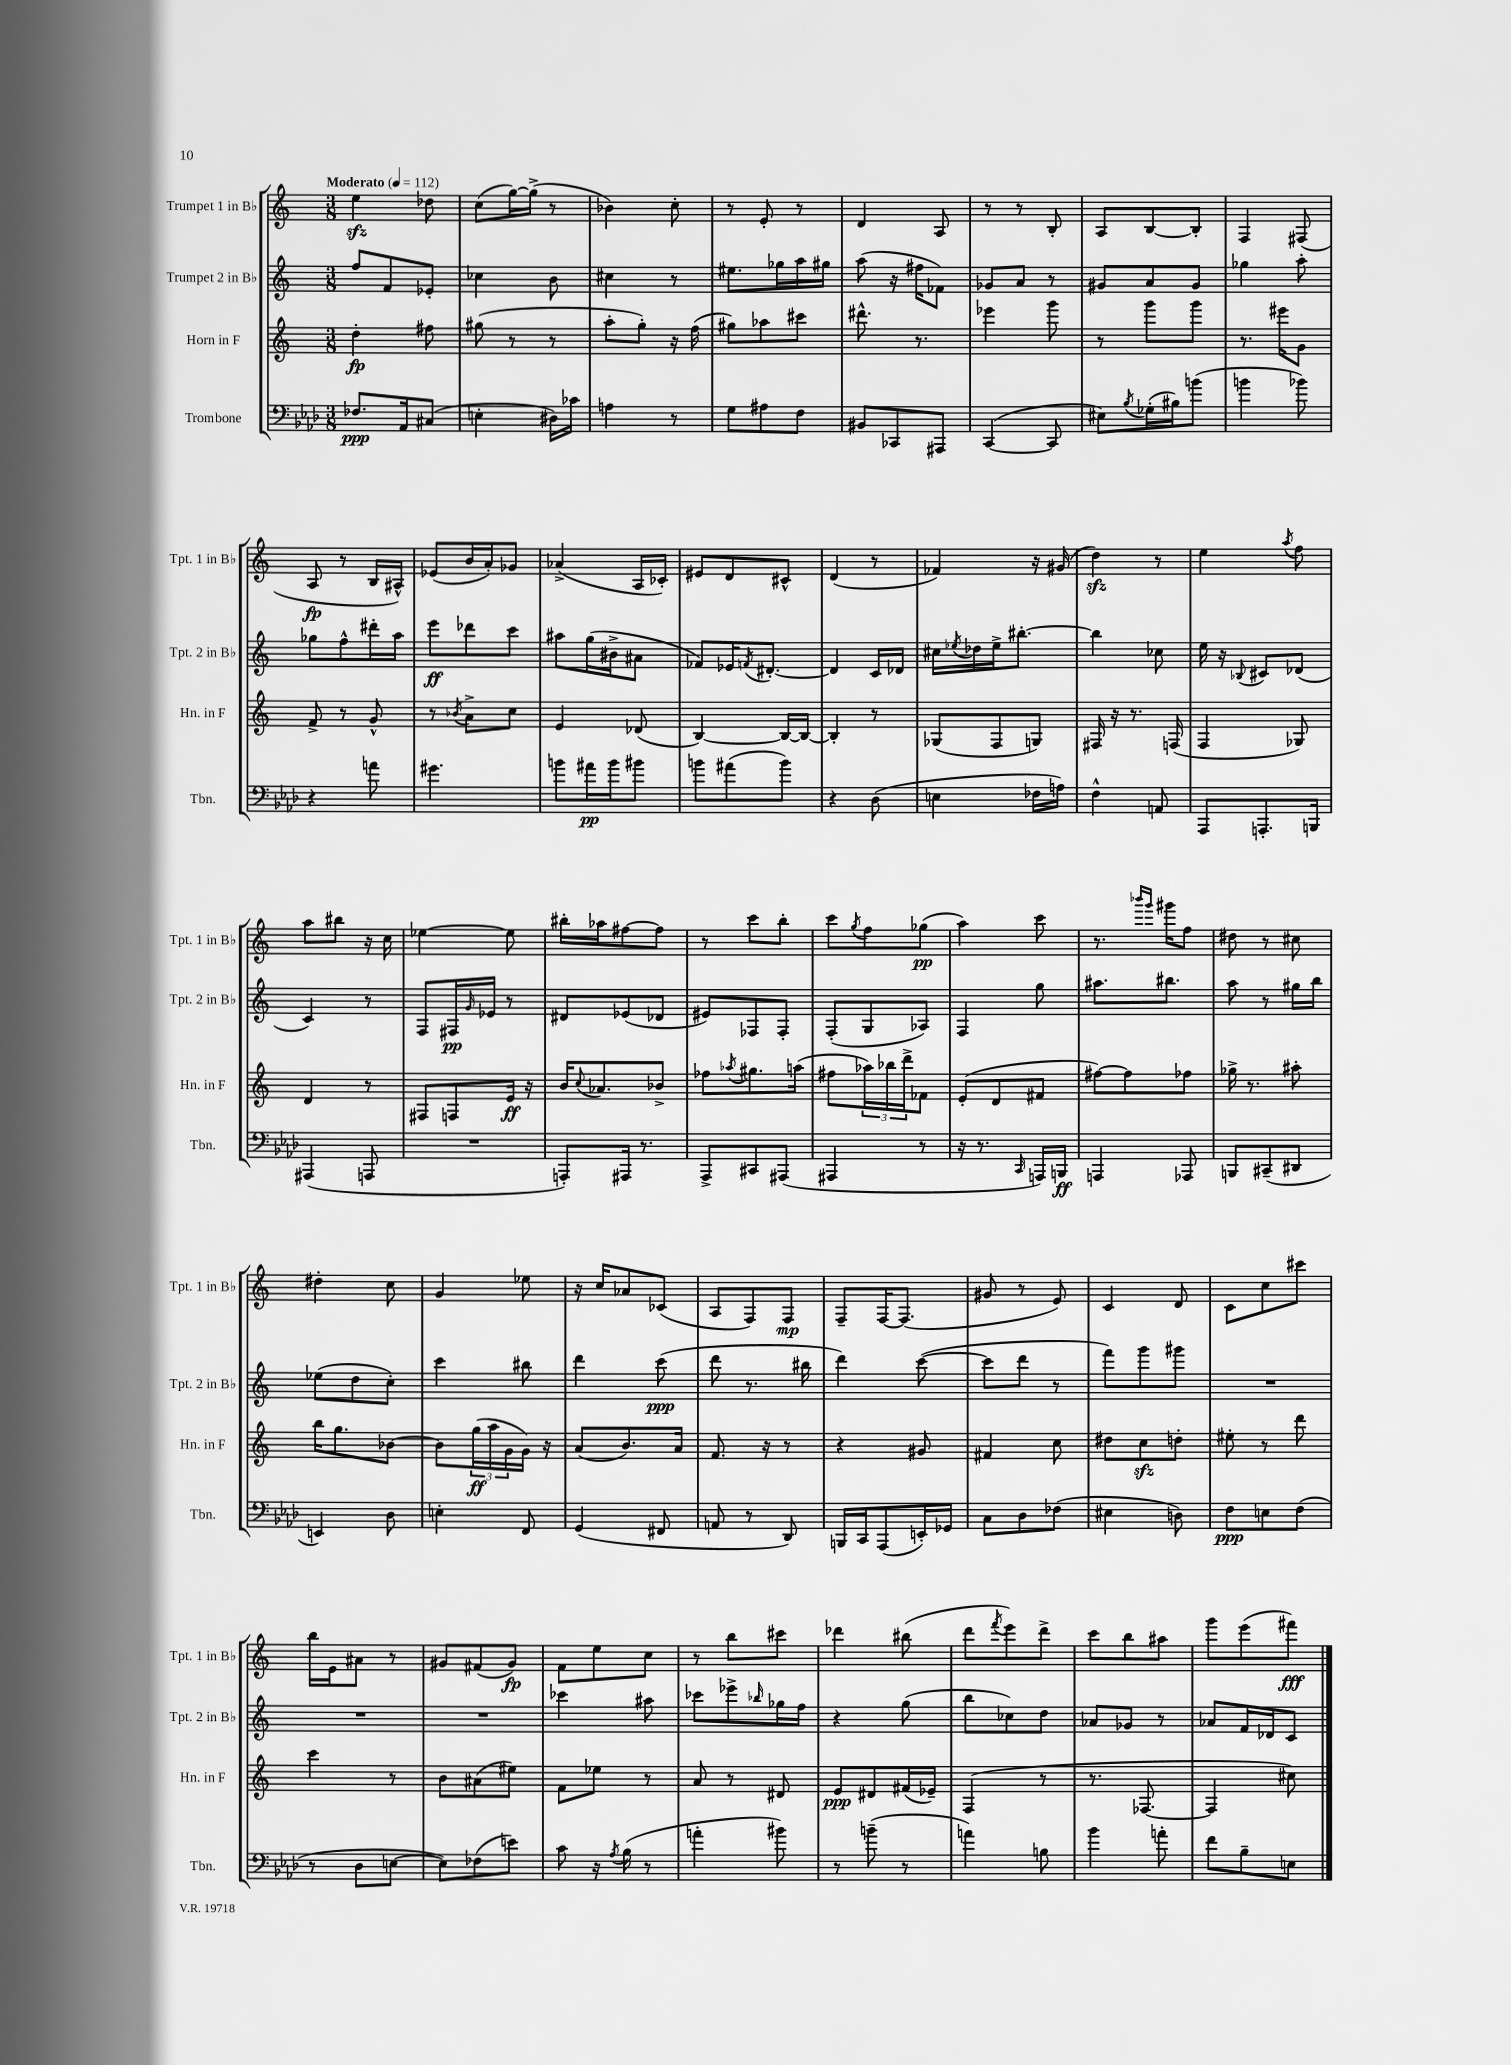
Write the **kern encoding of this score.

**kern	**kern	**kern	**kern
*staff4	*staff3	*staff2	*staff1
*clefF4	*clefG2	*clefG2	*clefG2
*k[b-e-a-d-]	*k[]	*k[]	*k[]
*M3/8	*M3/8	*M3/8	*M3/8
*MM112	*MM112	*MM112	*MM112
8.F-/L	4dd'\	8ff/L	4ee\
.	.	8f/	.
16AA-/k	.	.	.
(8C#/J	8ff#\	8e-'/J	8dd-\
=	=	=	=
4E'\	(8gg#\	4cc-\	(8cc\L
.	8r	.	[16gg\L)
.	.	.	(16gg^\]JJ
16D#\LL)	8r	8b\	8r
16c-\JJ	.	.	.
=	=	=	=
4A\	8aa'\L	4cc#\	4b-\)
.	8gg'\J)	.	.
8r	16r	8r	8cc'\
.	(16ff\	.	.
=	=	=	=
8G\L	8gg#\L)	8.ee#\L	8r
8A#\	8aa-\	.	8e'/
.	.	16gg-\L	.
8F\J	8ccc#\J	16aa\	8r
.	.	16gg#\JJ	.
=	=	=	=
8BB#/L	8.ddd#^^\	(8aa\	4d/
8CC-/	.	16r	.
.	8.r	16ff#\LK	.
8AAA#/J	.	8f-\J)	8A/
=	=	=	=
([4CC/	4eee-\	8g-/L	8r
.	.	8a/J	8r
8CC/]	8ggg\	8r	8B'/
=	=	=	=
8E#\L)	8r	8g#/L	8A/L
8qB-/	.	.	.
(16G-'\L	8ggg\L	8a/	[8B/
16B#\J)	.	.	.
(8b\J	8ggg\J	8g#/J	8B'/]J
=	=	=	=
4b\	8.r	4gg-\	4F/
.	16eee#\LK	.	.
8b-\)	8g\J	8aa'\	(8F#/
=	=	=	=
4r	8f^/	8gg-\L	8A/
.	8r	8ff^^\	8r
8a\	8g^^/	16ddd#'\L	16B/LL
.	.	16aa\JJ	16A#^^/JJ)
=	=	=	=
4.g#\	8r	8eee\L	(8e-/L
.	8qb-/	.	.
.	8a^\L	8ddd-\	16b/L
.	.	.	16a'/J)
.	8cc\J	8ccc\J	8g-/J
=	=	=	=
8b\L	4e/	8aa#\L	(4a-^/
16a#\L	.	(16gg\L	.
16b\J	.	16b#^\J	.
8b#\J	(8d-/	8a#\J	16A/LL
.	.	.	16c-'/JJ)
=	=	=	=
8b\L	[4B/)	8f-/L)	8e#/L
(8a#\	.	16e-/K	8d/
.	.	8qf/	.
.	.	[8.d#'/J	.
8b\J)	16B/_LL	.	8c#^^/J
.	16B/_JJ	.	.
=	=	=	=
4r	4B'/]	4d#/]	(4d/
(8D-\	8r	16c/LL	8r
.	.	16d-/JJ	.
=	=	=	=
4E\	(8G-/L	16cc#\LL	4f-/)
.	.	8qee-/	.
.	.	16dd-\	.
.	8F/	16ee-^\J	.
.	.	[8.bb#'\J	.
16F-\LL	8G/J)	.	16r
16A\JJ)	.	.	(16g#/
=	=	=	=
4F^^\	16F#/	4bb#\]	4dd\)
.	16r	.	.
.	8.r	.	.
8AA/	.	8cc-\	8r
.	(16F/	.	.
=	=	=	=
8AAA-/L	4F/	16ee\	4ee\
.	.	16r	.
.	.	8qqB-/	.
8.AAA'/	.	8c#/L	.
.	.	.	8qaa/
.	8G-/)	(8d-/J	8ff\
16BBB/Jk	.	.	.
=	=	=	=
(4AAA#/	4d/	4c/)	8aa\L
.	.	.	8bb#\J
8AAA/	8r	8r	16r
.	.	.	16cc\
=	=	=	=
4.r	8F#/L	8F/L	[4ee-\
.	8F/	16F#/L	.
.	.	16qqg/	.
.	.	16e-/JJ	.
.	16e/Jk	8r	8ee-\]
.	16r	.	.
=	=	=	=
8AAA'/L)	16b/LK	8d#/L	16bb#'\LL
.	8qqcc/	.	.
.	8.a-/	.	16aa-\J
16AAA#/Jk	.	(8e-/	[8ff#\
8.r	.	.	.
.	8b-^/J	8d-/J	8ff#\]J
=	=	=	=
8AAA-^/L	8ff-\L	8e#/L)	8r
.	8qaa-/	.	.
8CC#/	8.gg#\	8F-/	8ccc\L
(8AAA#/J	.	8F-'/J	8bb'\J
.	(16aa\Jk	.	.
=	=	=	=
4AAA#/	8ff#\L	(8F'/L	8ccc\L
.	.	.	8qgg/
.	24aa-\L)	8G/	8ff\
.	24bb-\	.	.
.	24ddd^\J	.	.
8r	8f-\J	8A-/J)	(8gg-\J
=	=	=	=
16r	(8e'/L	4F/	4aa\)
8.r	.	.	.
.	8d/	.	.
16qqCC/	.	.	.
16AAA/LL)	8f#/J	8gg\	8ccc\
16BBB/JJ	.	.	.
=	=	=	=
4AAA/	[8ff#\L)	8.aa#\L	8.r
.	8ff#\]	.	.
.	.	.	16qqbbb-/LL
.	.	.	16qqggg/JJ
.	.	8.bb#\J	16ggg#\LK
8AAA-/	8ff-\J	.	8ff\J
=	=	=	=
8BBB/L	16gg-^\	8aa\	8dd#\
.	8.r	.	.
(8CC#~/	.	8r	8r
8DD#/J	8aa#'\	16gg#\LL	8cc#\
.	.	16bb\JJ	.
=	=	=	=
4EE/)	16bb\LK	(8ee-\L	4dd#'\
.	8.gg\	.	.
.	.	8dd\	.
8D-\	[8b-\J	8cc'\J)	8cc\
=	=	=	=
4E'\	8b-\]L	4ccc\	4g/
.	(24gg\L	.	.
.	24aa\	.	.
.	24g\	.	.
8FF/	16g\JJ)	8bb#\	8ee-\
.	16r	.	.
=	=	=	=
(4GG/	(8a/L	4ddd\	16r
.	.	.	16cc/LK
.	8.b/)	.	8a-/
8FF#/	.	(8ccc\	(8c-/J
.	16a/Jk	.	.
=	=	=	=
8AA/	8.f/	8ddd\	8A/L
8r	.	8.r	8F/)
.	16r	.	.
8DD-/)	8r	.	8F/J
.	.	16bb#\	.
=	=	=	=
16BBB/LL	4r	4ddd\)	8F~/L
16CC/J	.	.	.
(8AAA-/	.	.	[16F/K
.	.	.	(8.F/]J
16EE'/L)	8g#/	([8ccc\	.
16GG-/JJ	.	.	.
=	=	=	=
8C\L	4f#/	8ccc\]L	8g#/
8D-\	.	8ddd\J	8r
(8F-\J	8cc\	8r	8e/)
=	=	=	=
4E#\	8dd#\L	8fff\L)	4c/
.	8cc\	8ggg\	.
8D\)	8dd'\J	8ggg#\J	8d/
=	=	=	=
8F\L	8ee#'\	4.r	8c\L
8E\	8r	.	8cc\
(8F\J	8ddd\	.	8ccc#\J
=	=	=	=
8r	4ccc\	4.r	16bb\LL
.	.	.	16e\J
8D-\L	.	.	8a#\J
[8E\J	8r	.	8r
=	=	=	=
8E\]L)	8b\L	4.r	8g#/L
(8F-\	(8a#\	.	(8f#/
8e\J)	8ee#\J)	.	8g#/J)
=	=	=	=
8c\	8f\L	4ccc-\	8f\L
16r	8ee-\J	.	8ee\
8qA-/	.	.	.
(16B-\	.	.	.
8r	8r	8aa#\	8cc\J
=	=	=	=
4a'\	8a/	8ccc-\L	8r
.	8r	8eee-^\	8bb\L
.	.	16qqbb-/	.
8b#\)	8d#/	16gg-\L	8ccc#\J
.	.	16ff\JJ	.
=	=	=	=
8r	8e/L	4r	4ddd-\
(8b~\	8d#/	.	.
8r	(16f#/L	(8gg\	(8bb#\
.	16e-~/JJ)	.	.
=	=	=	=
4a\)	(4F/	8bb\L	8ddd\L
.	.	.	8qfff/
.	.	8cc-\)	8eee\)
8B\	8r	8dd\J	8ddd^\J
=	=	=	=
4b-\	8.r	8a-/L	8ccc\L
.	.	8g-/J	8bb\
.	[8.F-/	.	.
8a'\	.	8r	8aa#\J
=	=	=	=
8f\L	4F-/]	8a-/L	8ggg\L
8B-~\	.	16f/L	(8eee\
.	.	16d-/J	.
8E\J	8cc#\)	8c/J	8fff#\J)
==	==	==	==
*-	*-	*-	*-
